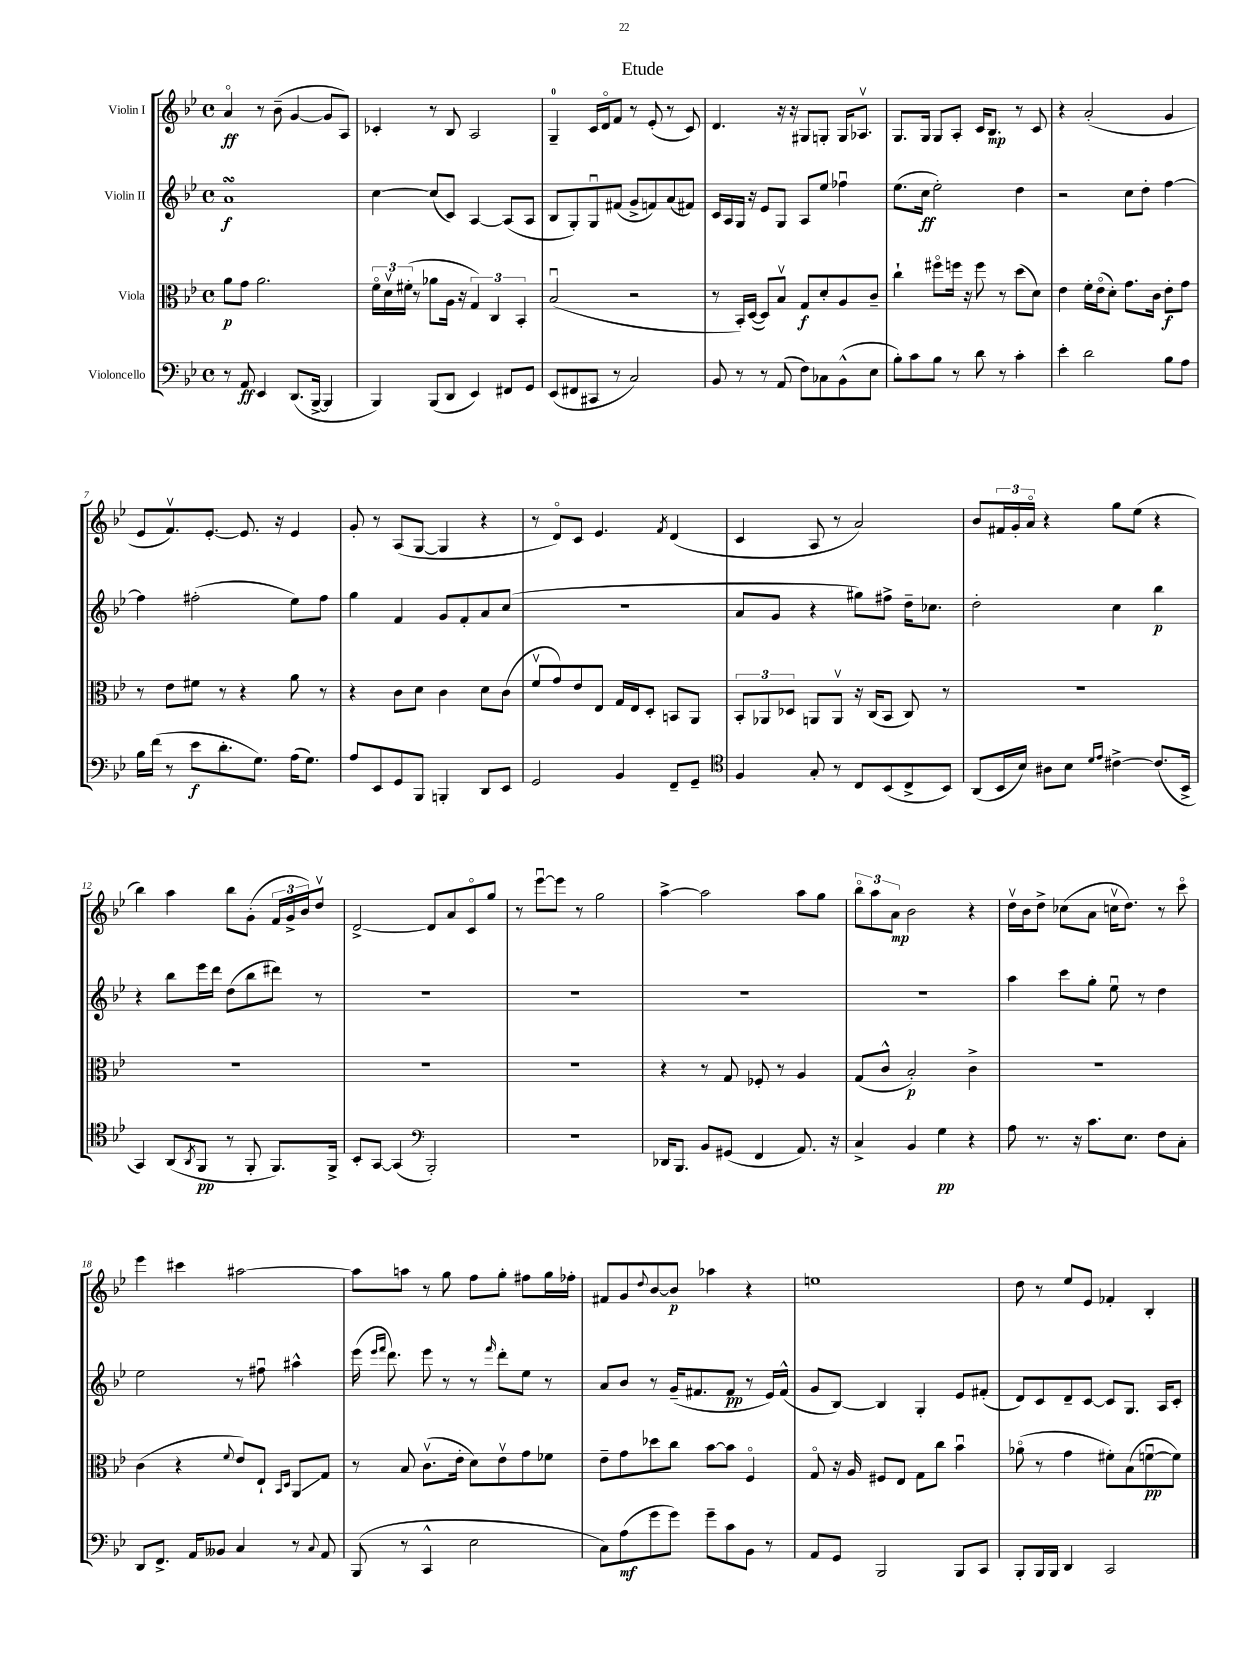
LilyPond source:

\header { title = "Etude" }
<<
\new StaffGroup <<
\new Staff = "s0" \with { instrumentName = "Violin I" } {
    \clef treble \key bes \major \defaultTimeSignature \time 4/4
    a'4\flageolet\ff r8 bes'8--( g'4~ g'8 a8) |
    ces'4-. r8 bes8 a2 |
    g4-0-- c'16 d'16\flageolet f'8 r8 ees'8-.( r8 c'8) |
    d'4. r16 r16 gis8 g8-. g16 aes8.\upbow |
    g8. g16 g8 a8-. c'16 bes8.\mp r8 c'8 |
    r4 a'2-.( g'4 |
    ees'8 f'8.\upbow) ees'8.~-. ees'8. r16 ees'4 |
    g'8-. r8 a8( g8~ g4 r4 |
    r8 d'8\flageolet) c'8 ees'4. \acciaccatura { f'8 } d'4( |
    c'4 a8 r8 a'2) |
    bes'8 \tuplet 3/2 { fis'16 g'16-. a'16\flageolet } r4 g''8 ees''8( r4 |
    bes''4) a''4 bes''8 g'8-.( \tuplet 3/2 { f'16 g'16-> bes'16) } d''8\upbow |
    d'2~-> d'8 a'8 c'8\flageolet g''8 |
    r8 ees'''8~\downbow ees'''8 r8 g''2 |
    a''4~-> a''2 a''8 g''8 |
    \tuplet 3/2 { bes''8\flageolet a''8 a'8\mp } bes'2 r4 |
    d''16\upbow bes'16 d''8-> ces''8( a'8 c''16\upbow d''8.) r8 c'''8\flageolet |
    ees'''4 cis'''4 ais''2~ |
    ais''8 a''8 r8 g''8 f''8 g''8-. fis''8 g''16 fes''16-. |
    fis'8 g'8 \appoggiatura { d''8 } bes'8~ bes'8\p aes''4 r4 |
    e''1 |
    d''8 r8 ees''8 ees'8 fes'4-. bes4-. \bar "|." |
}
\new Staff = "s1" \with { instrumentName = "Violin II" } {
    \clef treble \key bes \major \defaultTimeSignature \time 4/4
    a'1\turn\f |
    c''4~ c''8( c'8) a4~ a8( a8 |
    bes8 g8-.) g8\downbow fis'8( g'8-> f'8) a'8( fis'8) |
    c'16 a16 g16 r16 ees'8 g8 a8 ees''8 fes''4\downbow |
    ees''8.( c''16\ff ees''2-.) d''4 |
    r2 c''8 d''8-. f''4~ |
    f''4 fis''2-.( ees''8) fis''8 |
    g''4 f'4 g'8 f'8-. a'8 c''8( |
    R1 |
    a'8 g'8 r4 gis''8) fis''8-> d''16-- ces''8. |
    d''2-. c''4 bes''4\p |
    r4 bes''8 ees'''16 d'''16 d''8( bes''8 dis'''8) r8 |
    R1 |
    R1 |
    R1 |
    R1 |
    a''4 c'''8 g''8-. ees''8\downbow r8 d''4 |
    ees''2 r8 fis''8\downbow ais''4-^ |
    ees'''16( \grace { ees'''16 f'''16 } d'''8.) ees'''8 r8 r8 \grace { f'''16 } d'''8-. ees''8 r8 |
    a'8 bes'8 r8 g'16--( fis'8. fis'8\pp r8 ees'16) fis'16-^( |
    g'8 bes8~) bes4 g4-. ees'8 fis'8-.( |
    d'8) c'8 d'8-- c'8~ c'8 g8. a16 c'8-. \bar "|." |
}
\new Staff = "s2" \with { instrumentName = "Viola" } {
    \clef alto \key bes \major \defaultTimeSignature \time 4/4
    a'8\p g'8 a'2. |
    \tuplet 3/2 { f'16\flageolet d'16\upbow fis'16-.( } r8 aes'8 a16 r16 \tuplet 3/2 { g4) c4 bes,4-. } |
    bes2\downbow( r2 |
    r8 bes,16-.) d16~( d8) bes8\upbow g8\f d'8-. a8 c'8-- |
    c''4-! fis''8\flageolet f''16 r16 f''8 r8 d''8( d'8) |
    ees'4 f'16-. ees'16\flageolet( d'8-.) g'8. c'16 ees'8-.\f g'8 |
    r8 ees'8 fis'8 r8 r4 a'8 r8 |
    r4 c'8 d'8 c'4 d'8 c'8( |
    f'8\upbow g'8) ees'8 ees8 g16 ees16 d8-. b,8 a,8 |
    \tuplet 3/2 { bes,8-. aes,8 des8 } a,8 a,8\upbow r16 c16( bes,8 c8) r8 |
    R1 |
    R1 |
    R1 |
    R1 |
    r4 r8 g8 fes8-. r8 a4 |
    g8( c'8-^ bes2-.\p) c'4-> |
    R1 |
    c'4( r4 \appoggiatura { f'8 } ees'8) ees8-! \grace { bes,16 d16 } a,8\glissando g8 |
    r8 bes8 c'8.\upbow( ees'16-. d'8) ees'8\upbow g'8 fes'8 |
    ees'8-- g'8 des''8 c''8 bes'8~ bes'8 f4\flageolet |
    g8\flageolet r16 a16 fis8 ees8 g8 c''8 bes'4\downbow |
    aes'8\flageolet( r8 g'4 fis'8-.) bes8( f'8~\downbow\pp f'8) \bar "|." |
}
\new Staff = "s3" \with { instrumentName = "Violoncello" } {
    \clef bass \key bes \major \defaultTimeSignature \time 4/4
    r8 a,8\ff ees,4 d,8.( bes,,16~-> bes,,4 |
    bes,,4) bes,,8( d,8 ees,4) fis,8 g,8 |
    ees,8( fis,8 cis,8 r8 c2) |
    bes,8 r8 r8 a,8( f8) ces8 bes,8-^( ees8 |
    bes8-.) c'8 bes8 r8 d'8 r8 c'4-. |
    ees'4-. d'2 bes8 a8 |
    bes16 f'16( r8 ees'8\f d'8.-. g8.) a16( g8.) |
    a8 ees,8 g,8 bes,,8 b,,4-. d,8 ees,8 |
    g,2 bes,4 f,8-- g,8-- |
    \clef tenor f4 g8-. r8 c8 bes,8( c8-> bes,8) |
    a,8( bes,16 bes16) ais8 bes8 \grace { d'16 ees'16 } cis'4~-> cis'8.( bes,16-> |
    g,4) a,8( \acciaccatura { a,8 } f,8\pp r8 f,8-. f,8.) f,16-> |
    bes,8-. g,8~ g,4( \clef bass bes,,2-.) |
    R1 |
    des,16 bes,,8. bes,8 gis,8( f,4 a,8.) r16 |
    c4-> bes,4 g4\pp r4 |
    a8 r8. r16 c'8. ees8. f8 c8-. |
    d,8 f,8.-> a,16 beses,8 c4 r8 \appoggiatura { c8 } a,8 |
    bes,,8( r8 c,4-^ ees2 |
    c8) a8\mf( g'8 g'8) g'8-- c'8 bes,8 r8 |
    a,8 g,8 bes,,2 bes,,8 c,8 |
    bes,,8-. bes,,16 bes,,16 d,4 c,2 \bar "|." |
}
>>
>>
